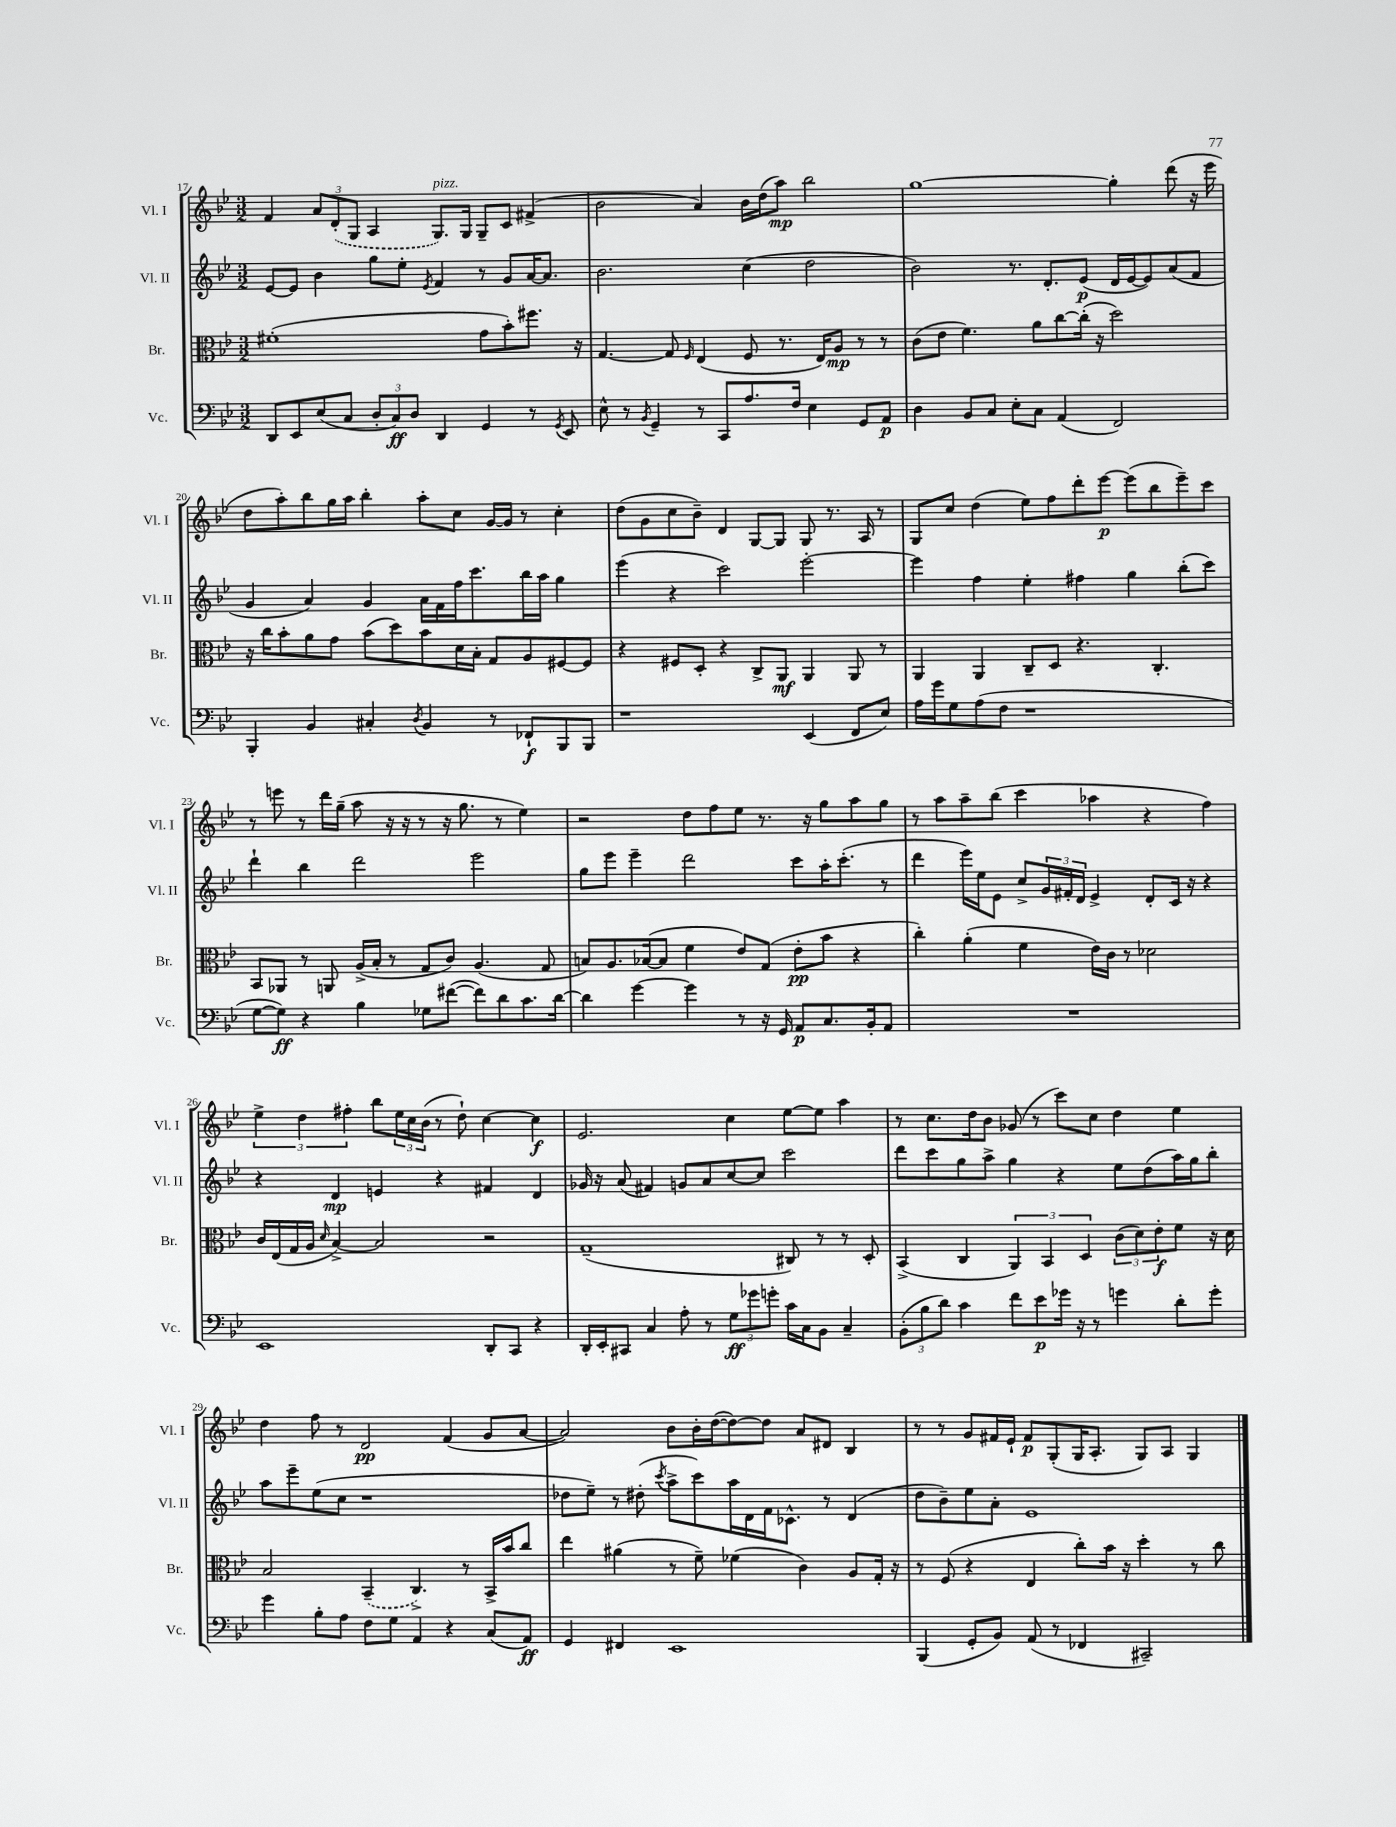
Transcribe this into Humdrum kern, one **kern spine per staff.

**kern	**kern	**kern	**kern
*staff4	*staff3	*staff2	*staff1
*clefF4	*clefC3	*clefG2	*clefG2
*k[b-e-]	*k[b-e-]	*k[b-e-]	*k[b-e-]
*M3/2	*M3/2	*M3/2	*M3/2
8DD/L	(1f#'	[8e-/L	4f/
8EE-/	.	8e-/]J	.
(8E-/	.	4b-\	12a/L
.	.	.	(12d'/
8C/J	.	.	.
.	.	.	12G/J
12D'/L	.	8gg\L	4A/
12C/)	.	.	.
.	.	8ee-'\J	.
12D/J	.	.	.
.	.	8qe-/	.
4DD/	.	4f/	8.G/L)
.	.	.	16G/Jk
4GG/	8g\L	8r	8G~/L
.	8b-'\)	8g/L	8c/J
8r	8.ff#\J	[16a/K	(4f#^/
.	.	8.a/]J	.
8qGG/	.	.	.
8EE-/	.	.	.
.	16r	.	.
=	=	=	=
8E-^^\	[4.G/	2.b-\	2b-\
8r	.	.	.
8qBB-/	.	.	.
4GG~/	.	.	.
.	8G/]	.	.
.	16qqF/	.	.
8r	(4E-/	.	4a/)
8CC/L	.	.	.
8.A/	8F/	(4cc\	16b-\LL
.	.	.	(16dd\J
.	8.r	.	8aa\J)
16F/Jk	.	.	.
4E-\	.	2dd\	2bb-\
.	16E-/LK)	.	.
.	8A/J	.	.
8GG/L	8r	.	.
8AA/J	8r	.	.
=	=	=	=
4D\	(8c\L	2b-\)	[1gg
.	8e-\J	.	.
8BB-/L	4.f\)	.	.
8C/J	.	.	.
8E-'\L	.	8.r	.
8C\J	8a\L	.	.
.	.	8.d'/L	.
(4AA/	[8cc\	.	.
.	(16cc'\]Jk	(8e-/J	.
.	16r	.	.
2FF/)	2dd\)	16d/LL	4gg'\]
.	.	[16e-/J	.
.	.	8e-/])	.
.	.	(8a/	(8ddd\
.	.	8f/J	16r
.	.	.	16eee-\
=	=	=	=
4BBB-'/	16r	4g/	8dd\L
.	16cc\LK	.	.
.	8b-'\	.	8aa'\)
4BB-/	8a\	4a/)	8bb-\
.	8g\J	.	16gg\L
.	.	.	16aa\JJ
4C#'/	(8b-\L	4g/	4bb-'\
.	8dd\)	.	.
8qD/	.	.	.
4BB-/	8b-\	16a\LL	8aa'\L
.	.	16f\	.
.	16d\L	16ff\J	8cc\J
.	16B-'\JJ	8.ccc\	.
8r	8G/L	.	[16g/LL
.	.	.	16g/]JJ
8FF-`/L	8A/	16bb-\L	8r
.	.	16aa\JJ	.
8BBB-/	[8F#/	4gg\	4cc'\
8BBB-/J	8F#/]J	.	.
=	=	=	=
1r	4r	(4eee-\	(8dd\L
.	.	.	8g\
.	8F#/L	4r	8cc\
.	8D'/J	.	8b-~\J)
.	4r	2ccc\)	4d/
.	8C^/L	.	[8G/L
.	8AA/J	.	8G/]J
(4EE-/	4AA/	[2eee-'\	8G/
.	.	.	8.r
8FF/L	8AA/	.	.
.	.	.	16A/
8E-/J)	8r	.	8r
=	=	=	=
16A\LL	4AA/	4eee-\]	8G/L
16g\J	.	.	.
8G\	.	.	8cc/J
(8A\	4AA/	4ff\	(4dd\
8F\J	.	.	.
1r	8C~/L	4ee-'\	8ee-\L)
.	8D/J	.	8ff\
.	4.r	4ff#\	8ddd'\
.	.	.	[8eee-\J
.	.	4gg\	(8eee-\]L
.	4.C'/	.	8bb-\
.	.	(8bb-'\L	8eee-~\)
.	.	8ccc\J)	8ccc\J
=	=	=	=
[8G\L	8BB-/L	4ddd`\	8r
8G\]J)	8AA-/J	.	8eee\
4r	8r	4bb-\	8r
.	8AA/	.	16ddd\LL
.	.	.	(16gg~\JJ
4B-\	(16A^/LL	2ddd\	8aa\
.	16B-'/JJ	.	.
.	8r	.	16r
.	.	.	16r
8G-\L	8G/L	.	8r
([8f#\J	8c/J)	.	16r
.	.	.	8.gg\
8f#\]L)	(4.A/	2eee-\	.
8d\	.	.	8r
8.c\	.	.	4ee-\)
.	8G/	.	.
[16d\Jk	.	.	.
=	=	=	=
4d\]	8B/L)	8gg\L	2r
.	8.A/	8eee-\J	.
[4g\	.	4eee-~\	.
.	([16B-/k	.	.
.	8B-/]J	.	.
4g\]	4f\	2ddd\	8dd\L
.	.	.	8ff\
8r	8e-/L)	.	8ee-\J
16r	(8G/J	.	8.r
16GG/	.	.	.
8AA/L	8e-'\L	8ccc\L	.
.	.	.	16r
8.C/	8b-\J	16aa'\K	8gg\L
.	.	(8.ccc'\J	.
.	4r	.	8aa\
16BB-'/k	.	.	.
8AA/J	.	8r	8gg\J
=	=	=	=
1.r	4cc'\)	4ddd\	8r
.	.	.	8aa\L
.	(4a'\	16eee-\LL)	8aa~\
.	.	16ee-\J	.
.	.	8e-\J	(8bb-\J
.	4f\	8cc^/L	4ccc\
.	.	24g/L	.
.	.	24f#'/	.
.	.	24d/JJ	.
.	16e-\LL)	4e-^/	4aa-\
.	16c\JJ	.	.
.	8r	.	.
.	2d-\	8d'/L	4r
.	.	16c/Jk	.
.	.	16r	.
.	.	4r	4ff\)
=	=	=	=
1EE-	16c/LL	4r	6ee-^\
.	(16E-/	.	.
.	16G/	.	.
.	.	.	6dd\
.	16A/JJ	.	.
.	16qqd/	.	.
.	[4B-^/)	4d/	.
.	.	.	6ff#'\
.	2B-/]	4e/	8bb-\L
.	.	.	24ee-\L
.	.	.	24cc\
.	.	.	(24b-\JJ
.	.	4r	8r
.	.	.	8dd`\)
8DD'/L	2r	4f#/	[4cc\
8CC/J	.	.	.
4r	.	4d/	4cc\]
=	=	=	=
16DD'/LL	(1G~	16g-/	2.e-/
16EE-'/J	.	16r	.
8CC#/J	.	(8a/	.
4C/	.	4f#/)	.
8A'\	.	8g/L	.
8r	.	8a/	.
12G\L	.	[8cc/	4cc\
12g-\	.	.	.
.	.	8cc/]J	.
12g'\J	.	.	.
16c\LL	8C#/)	2ccc\	[8ee-\L
16C\J	.	.	.
8BB-\J	8r	.	8ee-\]J
4C~/	8r	.	4aa\
.	8D'/	.	.
=	=	=	=
(12BB-'\L	(4BB-^/	8ddd\L	8r
12B-\	.	.	.
.	.	8ccc\	8.cc\L
12d\J)	.	.	.
4c\	4C/	8gg\	.
.	.	.	16dd\k
.	.	8aa^\J	8b-\J
8f\L	6AA/)	4gg\	(8g-/
8e-\	.	.	8r
.	6BB-/	.	.
16g-\Jk	.	4r	8ccc\L)
16r	.	.	.
.	6D/	.	.
8r	.	.	8cc\J
4g\	(12c\L	8ee-\L	4dd\
.	12d\)	.	.
.	.	(8dd\	.
.	12e-'\	.	.
8d'\L	8f\J	16aa\L)	4ee-\
.	.	16gg\J	.
8g'\J	16r	8bb-'\J	.
.	16d\	.	.
=	=	=	=
4g\	2B-/	8aa\L	4dd\
.	.	8eee-~\	.
8B-'\L	.	(8ee-\	8ff\
8A\J	.	8cc\J	8r
8F\L	(4BB-~/	1r	2d/
8G\J	.	.	.
4AA/	4.C^/)	.	.
4r	.	.	(4f/
.	8r	.	.
(8C/L	16BB-^/LL	.	8g/L
.	16b-/J	.	.
8AA/J)	8cc/J	.	[8a/J
=	=	=	=
4GG/	4ee-\	8dd-\L	2a/])
.	.	8ee-~\J)	.
4FF#/	(4a#\	8r	.
.	.	(8dd#'\	.
.	.	8qccc/	.
1EE-	8r	8aa^\L	8b-\L
.	8f~\)	8ccc\)	16b-'\L
.	.	.	([16dd\J
.	(4f-\	16aa\L	8dd\_)
.	.	16d\	.
.	.	16f\J	8dd\]J
.	.	8.c-^^\J	.
.	4c\)	.	8a/L
.	.	8r	8d#/J
.	8A/L	(4d/	4B-/
.	16G'/Jk	.	.
.	16r	.	.
=	=	=	=
(4BBB-/	8r	8dd\L	8r
.	(8F/	8b-~\)	8r
8GG'/L	4r	8ee-\	8g/L
8BB-/J)	.	8a'\J	16f#/L
.	.	.	16e-`/JJ
(8AA/	4E-/	1e-	8f#/L
8r	.	.	(8G'/
4FF-/	8cc'\L)	.	16G/K
.	.	.	8.A'/J
.	16b-\Jk	.	.
.	16r	.	.
2CC#~/)	4dd'\	.	8G/L)
.	.	.	8A/J
.	8r	.	4G/
.	8cc\	.	.
==	==	==	==
*-	*-	*-	*-
